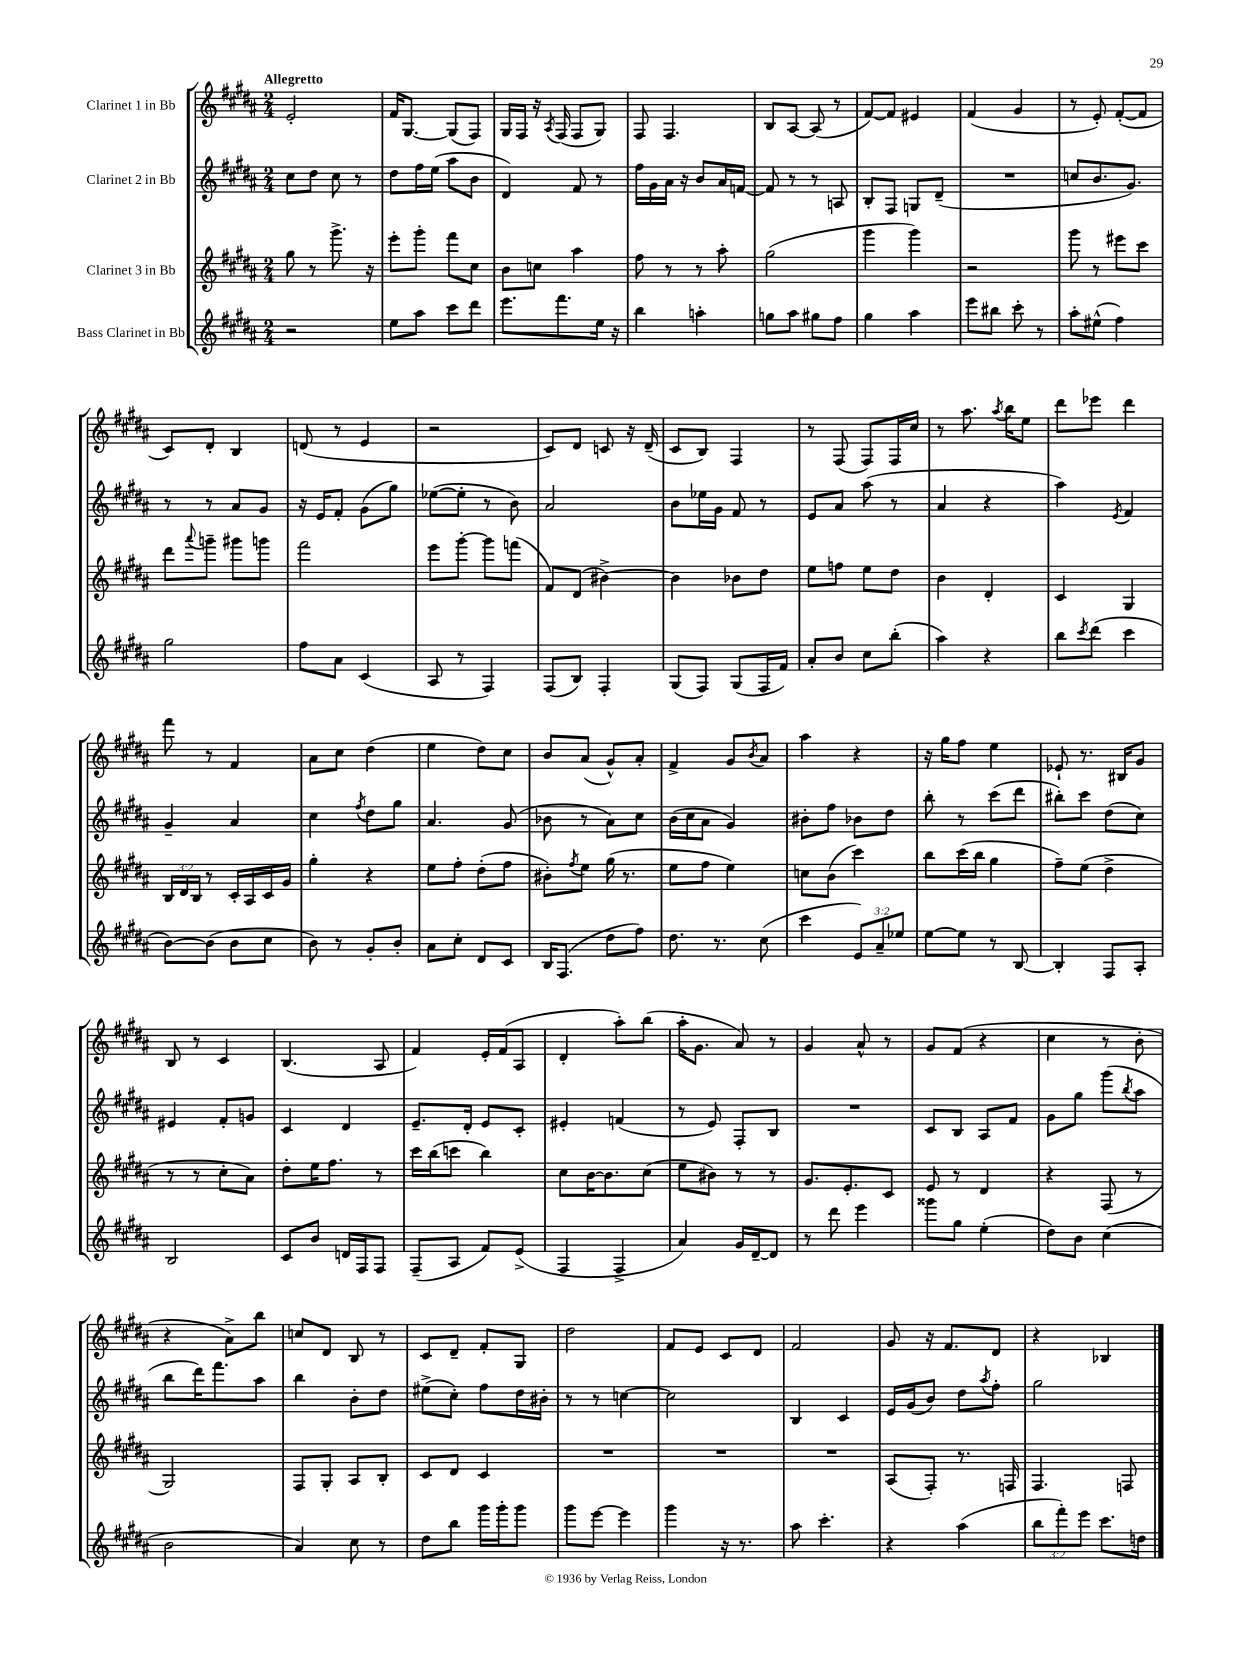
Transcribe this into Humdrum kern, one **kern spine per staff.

**kern	**kern	**kern	**kern
*part4	*part3	*part2	*part1
*staff4	*staff3	*staff2	*staff1
*I"Bass Clarinet in Bb	*I"Clarinet 3 in Bb	*I"Clarinet 2 in Bb	*I"Clarinet 1 in Bb
*clefG2	*clefG2	*clefG2	*clefG2
*k[f#c#g#d#a#]	*k[f#c#g#d#a#]	*k[f#c#g#d#a#]	*k[f#c#g#d#a#]
*M2/4	*M2/4	*M2/4	*M2/4
=1	=1	=1	=1
!	!	!	!LO:TX:a:B:t=Allegretto
2r	8gg#\	8cc#\L	2e'/
.	8r	8dd#\J	.
.	8.ggg#^\	8cc#\	.
.	.	8r	.
.	16r	.	.
=2	=2	=2	=2
8ee\L	8eee'\L	8dd#\L	16f#/KL
.	.	.	[8.G#/J
8aa#\J	8ggg#'\J	16ff#\L	.
.	.	(16ee\JJ	.
8ccc#\L	8fff#\L	8aa#\L	(8G#/L]
8ddd#\J	8cc#\J	8b\J	8F#/J)
=3	=3	=3	=3
8.eee\L	8b\L	4d#/)	16G#/LL
.	.	.	16F#/JJ
.	8ccn\J	.	16r
.	.	.	8qA#/
8.fff#\	.	.	(16F#/
.	4aa#\	8f#/	8F#/L
16ee\Jk	.	8r	8G#/J)
16r	.	.	.
=4	=4	=4	=4
4bb\	8ff#\	16ff#\LL	8F#/
.	.	16g#\	.
.	8r	16a#\JJ	4.F#/
.	.	16r	.
4aan'\	8r	8b/L	.
.	8aa#'\	16a#/L	.
.	.	[16fn/JJ	.
=5	=5	=5	=5
8ggn\L	(2gg#\	8f/]	8B/L
8aa#\J	.	8r	[8A#/J
8gg#X\L	.	8r	(8A#/]
8ff#\J	.	8An/	8r
=6	=6	=6	=6
4gg#\	4ggg#\	8B'/L	[8f#/L)
.	.	8F#/J	8f#/J]
4aa#\	4ggg#\)	8Gn/L	4e#X/
.	.	(8d#~/J	.
=7	=7	=7	=7
8eee\L	2r	2r	(4f#/
8bb#X\J	.	.	.
8ccc#'\	.	.	4g#/
8r	.	.	.
=8	=8	=8	=8
8aa#'\L	8ggg#\	8ccn/L	8r
(8ee#X^^\J	8r	8.b/	8e'/)
4ff#\)	8eee#X\L	.	([8f#'/L
.	.	8.g#/J)	.
.	8ccc#\J	.	8f#/J]
!!LO:LB:g=z
=9	=9	=9	=9
2gg#\	8ddd#\L	8r	8c#/L)
.	8qqaaa#/	.	.
.	8gggn~\J	8r	8d#'/J
.	8ggg#X\L	8a#/L	4B/
.	8gggn\J	8g#/J	.
=10	=10	=10	=10
8ff#\L	2fff#\	16r	(8dn/
.	.	16e/KL	.
8a#\J	.	8f#'/J	8r
(4c#/	.	(8g#\L	4e/
.	.	8gg#\J)	.
=11	=11	=11	=11
8A#/	8eee\L	([8ee-X\L	2r
8r	[8ggg#'\J	8ee-'\J]	.
4F#/)	8ggg#\L]	8r	.
.	(8fffn\J	8b\)	.
=12	=12	=12	=12
(8F#/L	8f#/L)	2a#/	8c#/L)
8B/J)	(8d#/J	.	8d#/J
4F#'/	[4b#X^\)	.	8cn/
.	.	.	16r
.	.	.	(16d#~/
=13	=13	=13	=13
(8G#/L	4b#\]	8b\L	8c#/L
8F#/J)	.	16ee-X\L	8B/J)
.	.	16g#\JJ	.
(8G#/L	8b-X\L	8f#/	4F#/
16F#/L	8dd#\J	8r	.
16f#/JJ)	.	.	.
=14	=14	=14	=14
8a#'/L	8ee\L	8e/L	8r
8b/J	8ffn\J	8a#/J	(8F#/
8cc#\L	8ee\L	(8aa#\	8F#/L)
(8bb'\J	8dd#\J	8r	16F#/L
.	.	.	16cc#/JJ
=15	=15	=15	=15
4aa#\)	4b\	4a#/	8r
.	.	.	8.aa#\
4r	4d#'/	4r	.
.	.	.	8qaa#/
.	.	.	16bb\KL
.	.	.	8ee\J
=16	=16	=16	=16
8bb\L	4c#/	4aa#\)	8ddd#\L
8qccc#/	.	.	.
(8ddd#\J	.	.	8eee-X\J
.	.	8qe/	.
4ccc#\	4G#/	4f#/	4ddd#\
!!LO:LB:g=z
=17	=17	=17	=17
[8b\L)	24B/LL	4g#~/	8fff#\
.	24d#/	.	.
.	24B/JJ	.	.
(8b\J]	8r	.	8r
8b\L	16c#'/LL	4a#/	4f#/
.	16A#/	.	.
8cc#\J	16c#/	.	.
.	16g#/JJ	.	.
=18	=18	=18	=18
8b\)	4gg#'\	4cc#\	8a#\L
8r	.	.	8cc#\J
.	.	8qff#/	.
8g#'/L	4r	8dd#\L	(4dd#\
8b'/J	.	8gg#\J	.
=19	=19	=19	=19
8a#\L	8ee\L	4.a#/	4ee\
8cc#'\J	8ff#'\J	.	.
8d#/L	(8dd#'\L	.	8dd#\L)
8c#/J	8ff#\J	(8g#/	8cc#\J
=20	=20	=20	=20
16B/KL	8b#X'\L)	8b-X\	8b/L
(8.F#/J	.	.	.
.	8qff#/	.	.
.	8ee\J	8r	(8a#/J
8dd#\L	(16gg#\	8a#\L)	8g#^^/L)
.	8.r	.	.
8ff#\J)	.	8cc#\J	8a#'/J
=21	=21	=21	=21
8.dd#\	8ee\L	(16b\LL	4f#^/
.	.	16cc#\J	.
.	8ff#\J	8a#\J	.
8.r	.	.	.
.	4ee\)	4g#/)	8g#/L
.	.	.	8qb/
(8cc#\	.	.	8a#/J
=22	=22	=22	=22
4ccc#\	8ccn\L	8b#X'\L	4aa#\
.	(8b\J	8ff#\J	.
12e/L)	4ccc#\)	8b-X\L	4r
12a#~/	.	.	.
.	.	8dd#\J	.
12ee-X/J	.	.	.
=23	=23	=23	=23
[8ee\L	8bb\L	8bb'\	16r
.	.	.	16gg#\KL
8ee\J]	(16ccc#\L	8r	8ff#\J
.	16bb\JJ	.	.
8r	4gg#\	(8ccc#\L	4ee\
[8B/	.	8ddd#\J	.
=24	=24	=24	=24
4B'/]	8ff#~\L)	8bb#X'\L)	8e-X`/
.	(8ee\J	8ccc#\J	8.r
8F#/L	4dd#^\	(8dd#\L	.
.	.	.	16B#X/KL
8A#'/J	.	8cc#\J)	8g#/J
!!LO:LB:g=z
=25	=25	=25	=25
2B/	8r	4e#X/	8B/
.	8r	.	8r
.	8cc#'\L	8f#'/L	4c#/
.	8a#\J)	8gn/J	.
=26	=26	=26	=26
8c#/L	8dd#'\L	4c#/	(4.B/
8b/J	16ee\K	.	.
.	8.ff#\J	.	.
16dn/LL	.	4d#/	.
16F#/J	.	.	.
8F#/J	8r	.	8A#/
=27	=27	=27	=27
(8F#~/L	16ccc#\LL	8.e~/L	4f#/)
.	(16bb\J	.	.
8A#/J	8cccn\J	.	.
.	.	16d#'/Jk	.
8f#/L)	4bb\)	8e/L	16e'/LL
.	.	.	(16f#/J
(8e^/J	.	8c#'/J	8A#/J
=28	=28	=28	=28
4F#/	8cc#\L	4e#X'/	4d#'/
.	[16b\K	.	.
.	8.b\]	.	.
4F#^/	.	(4fn/	8aa#'\L)
.	(8cc#\J	.	(8bb\J
=29	=29	=29	=29
4a#/)	8ee\L	8r	16aa#'\KL
.	.	.	8.g#\J
.	8b#X\J)	8e/)	.
16g#/LL	8r	8F#'/L	8a#/)
[16d#~/J	.	.	.
8d#/J]	8r	8B/J	8r
=30	=30	=30	=30
8r	8.g#/L	2r	4g#/
8ddd#\	.	.	.
.	8.e'/	.	.
4eee\	.	.	8a#^^/
.	8c#/J	.	8r
=31	=31	=31	=31
8ggg##X\L	8e/	8c#/L	8g#/L
8gg#\J	8r	8B/J	(8f#/J
(4ee'\	4d#/	8A#/L	4r
.	.	8f#/J	.
=32	=32	=32	=32
8dd#\L)	4r	8g#\L	4cc#\
8b\J	.	8gg#\J	.
(4cc#\	(8F#/	(8ggg#\L	8r
.	.	8qbb/	.
.	8r	8aa#\J	8b'\
!!LO:LB:g=z
=33	=33	=33	=33
2b\	2G#/)	8bb\L	4r
.	.	16ddd#\K)	.
.	.	8.fff#\	.
.	.	.	8a#^\L)
.	.	8aa#\J	8bb\J
=34	=34	=34	=34
4a#/)	8F#/L	4bb\	8ccn/L
.	8G#'/J	.	8d#/J
8cc#\	8A#/L	8b'\L	8B/
8r	8B'/J	8dd#\J	8r
=35	=35	=35	=35
8dd#\L	8c#/L	(8ee#X^\L	8c#/L
8bb\J	8d#/J	8cc#'\J)	8d#~/J
16ggg#\LL	4c#/	8ff#\L	8f#'/L
16ggg#'\J	.	.	.
8ggg#\J	.	16dd#\L	8G#/J
.	.	16b#X'\JJ	.
=36	=36	=36	=36
8ggg#\L	2r	8r	2dd#\
[8eee\J	.	8r	.
4eee\]	.	[4ccn\	.
=37	=37	=37	=37
4ggg#\	2r	2cc\]	8f#/L
.	.	.	8e/J
16r	.	.	8c#/L
8.r	.	.	.
.	.	.	8d#/J
=38	=38	=38	=38
8aa#\	2r	4B/	2f#/
4.ccc#'\	.	.	.
.	.	4c#/	.
=39	=39	=39	=39
4r	(8A#/L	16e/LL	8g#/
.	.	(16g#/J	.
.	8F#'/J)	8b/J)	16r
.	.	.	8.f#/L
(4aa#\	8.r	8dd#\L	.
.	.	8qaa#/	.
.	.	8ff#'\J	8d#/J
.	16Fn/	.	.
=40	=40	=40	=40
12bb\L	4.F#/	2gg#\	4r
12fff#'\)	.	.	.
12eee\J	.	.	.
8.ccc#\L	.	.	4B-X/
.	8Fn/	.	.
16ddn\Jk	.	.	.
==	==	==	==
*-	*-	*-	*-
